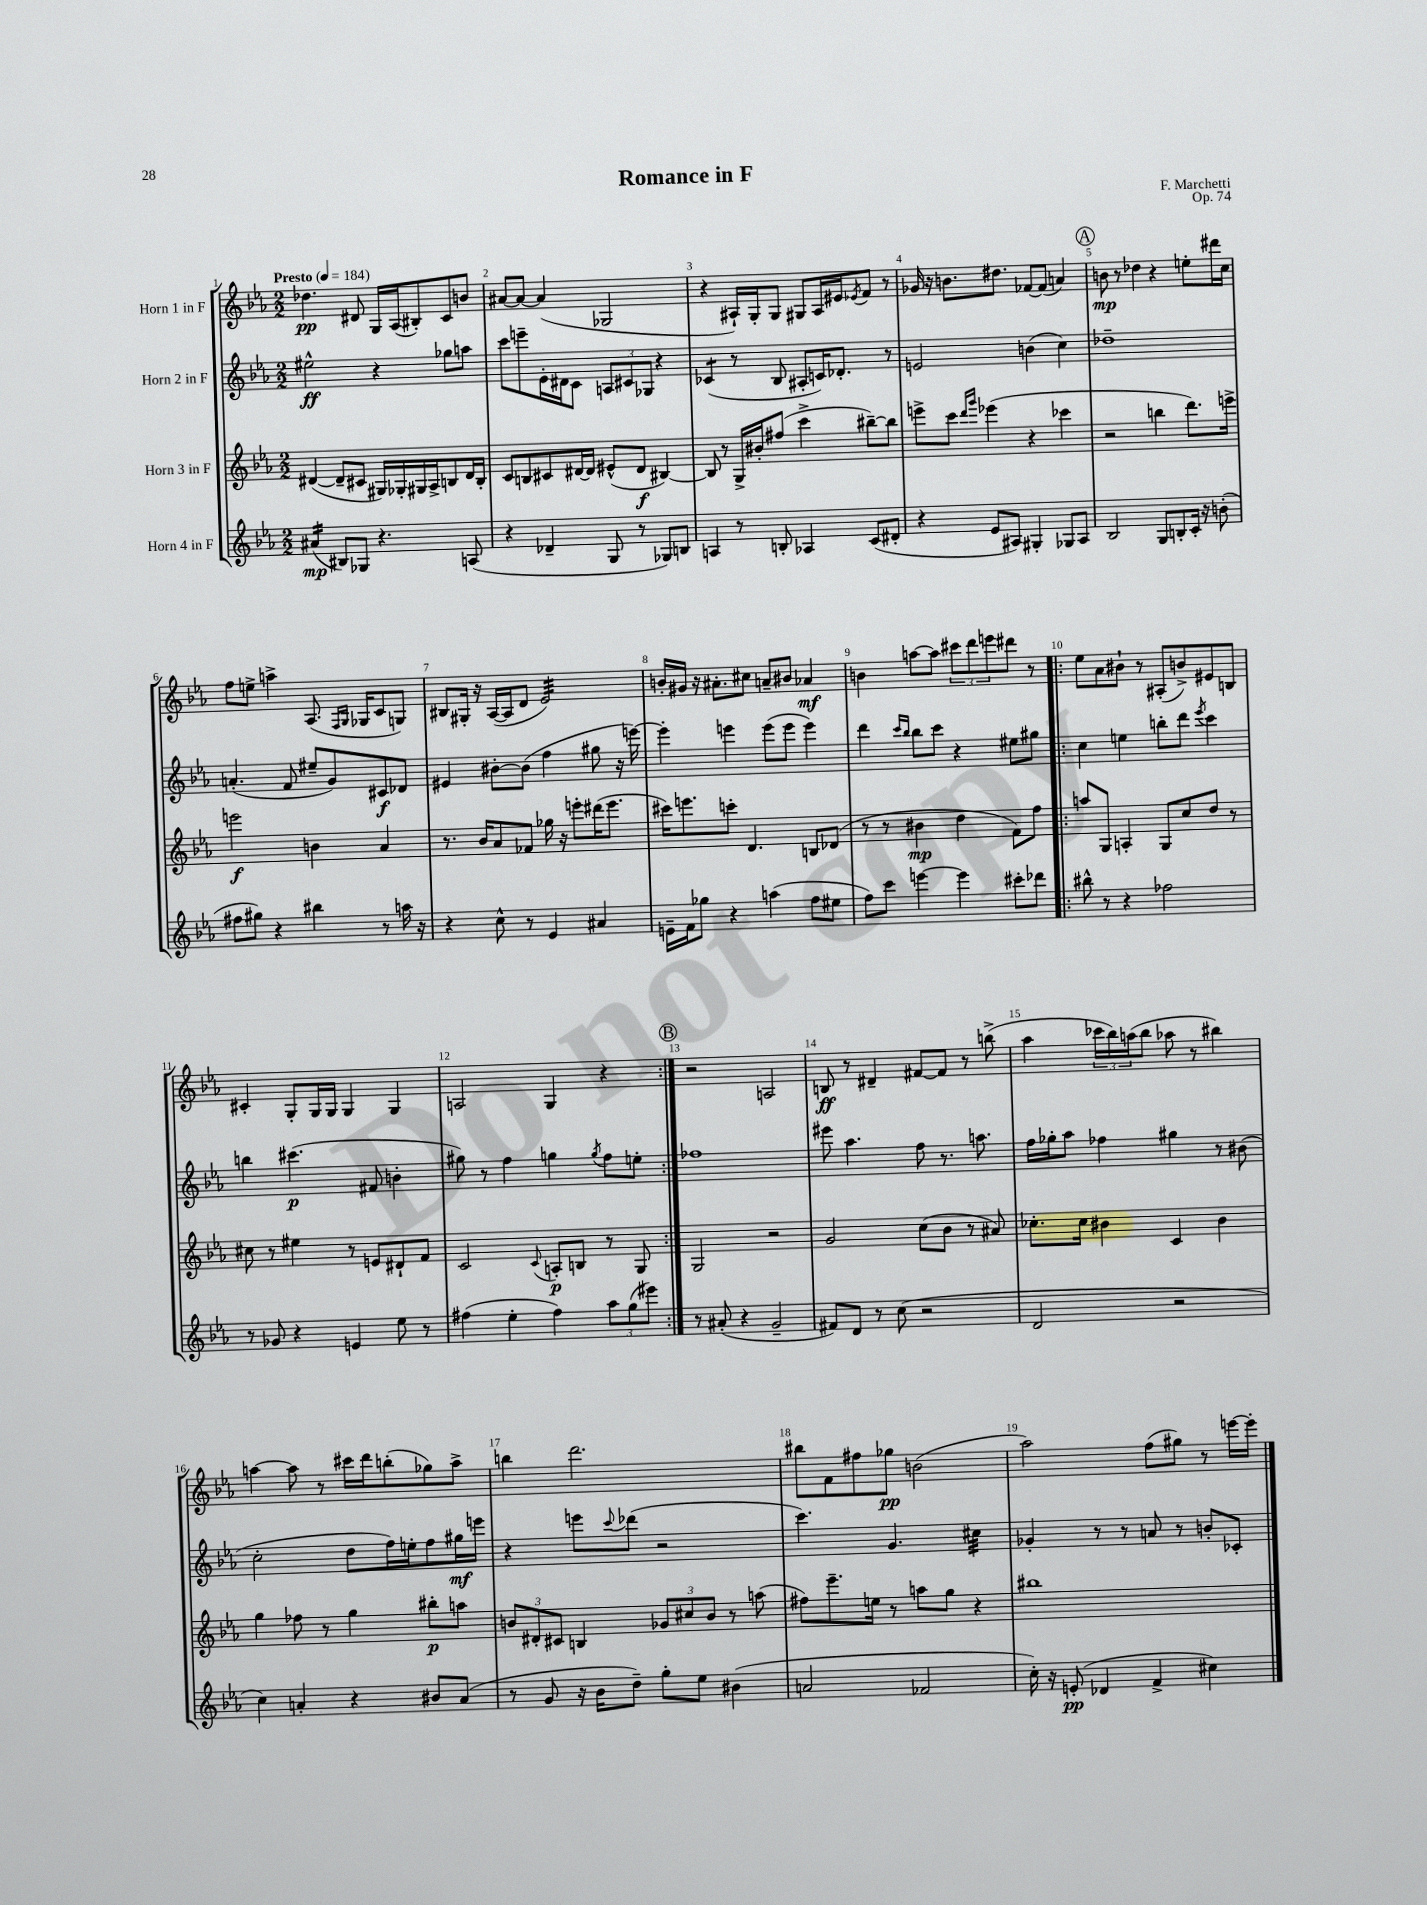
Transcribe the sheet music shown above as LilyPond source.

\header { title = "Romance in F" composer = "F. Marchetti" opus = "Op. 74" }
<<
\new StaffGroup <<
\new Staff = "s0" \with { instrumentName = "Horn 1 in F" } {
    \clef treble \key ees \major \numericTimeSignature \time 2/2 \tempo "Presto" 4 = 184
    des''4.\pp dis'8 g16 aes16( bis8-.) c'8 b'8 |
    ais'8~ ais'8~ ais'4( ges2 |
    r4 ais16-!) g16-. g8 gis8 ais16 eis'16 \acciaccatura { ees'8 } f'8 r8 |
    ges'16 r16 b'8. dis''8. fes'8~ fes'8( a'4) |
    \mark \markup { \circle "A" } b'8\mp r8 des''4 r4 e''8-. dis'''16 c''16 |
    f''8 e''8-> a''4-> aes8.( \grace { f16 g16 } ges16 c'8 g8) |
    bis8 gis16-. r16 aes16~( aes16 d'8 ees'2:32) |
    b'16-. gis'16 r16 ais'8.-. cis''8 a'8-- bis'8 aes'4\mf |
    b'4 a''8~ a''8 \tuplet 3/2 { cis'''8 d'''8 e'''8 } dis'''8 r8 |
    \repeat volta 2 { ees''8 aes'8 bis'8-! r8 ais8-.( b'8->) eis'8 b8 |
    cis'4-. g8-. g16 g16 g4 g4 |
    a2 g4 r4 | }
    \mark \markup { \circle "B" } r2 a2 |
    b8\ff r8 dis'4-- fis'8~ fis'8 r8 b''8->( |
    aes''4 \tuplet 3/2 { ces'''16 bes''16) a''16( } bes''8 aes''8 r8 bis''4) |
    a''4~ a''8 r8 cis'''16 d'''16 b''8-.( ges''8) a''8-> |
    b''4 d'''2. |
    bis''8 f'8 fis''8 ges''8\pp b'2( |
    aes''2) f''8( gis''8) r8 e'''16~ e'''16-. \bar "|." |
}
\new Staff = "s1" \with { instrumentName = "Horn 2 in F" } {
    \clef treble \key ees \major \numericTimeSignature \time 2/2
    eis''2-^\ff r4 ges''8 a''8 |
    c'''8 e'''8-- ees'16-. dis'16 c'8 \tuplet 3/2 { a8 cis'8 ges8 } r4 |
    ces'4:8( r8 bes8 ais8-. c'16) des'8.-. r8 |
    e'2 b'4( c''4) |
    \mark \markup { \circle "A" } des''1-- |
    a'4.-.( f'8 eis''8-- g'8) cis'8\f des'8 |
    eis'4 bis'8~-. bis'8( f''4 gis''8 r16 e'''16~) |
    e'''4-. e'''4 e'''8( e'''8 e'''4) |
    d'''4 \grace { c'''16 bes''16 } bes''8 c'''8 r4 eis''8 gis''8 |
    \repeat volta 2 { c''4 e''4 b''8-. d'''8 \acciaccatura { ees'''8 } c'''4 |
    b''4 cis'''4.\p( fis'8 b'4-. |
    gis''8) r8 f''4 g''4 \acciaccatura { g''8 } f''8 e''8-. | }
    \mark \markup { \circle "B" } fes''1 |
    eis'''8 aes''4. f''8 r8. a''8. |
    f''16 ges''16-. aes''8 fes''4 gis''4 r8 bis'8( |
    c''2-. d''8 f''16) e''16-. f''8 gis''16\mf e'''16 |
    r4 e'''8 \appoggiatura { c'''8 } des'''8( r2 |
    c'''4.) g'4. cis''4:32 |
    ges'4-. r8 r8 a'8 r8 b'8-. ces'8-. \bar "|." |
}
\new Staff = "s2" \with { instrumentName = "Horn 3 in F" } {
    \clef treble \key ees \major \numericTimeSignature \time 2/2
    dis'4~( dis'8-- cis'8 gis16) ges16-. gis16 aes16-> b8 dis'16 b16-. |
    c'8 b8 cis'8 dis'16~ dis'16 eis'8-^( dis'8\f bis4~) |
    bis8 r8 g16-> bis'16-. fis''8( c'''4-> bis''8~--) bis''8 |
    e'''8-> c'''8 \grace { d'''16 g'''16 } ees'''4( r4 ces'''4 |
    \mark \markup { \circle "A" } r2 b''4 d'''8.) e'''16-> |
    e'''2\f b'4 aes'4 |
    r8. bes'16 aes'8 fes'8 ges''16 r16 e'''8-. dis'''16( e'''8. |
    cis'''16) e'''8. c'''8-. d'4. b8 des'8( |
    r8 r8 bis'4\mp d''4 f'8) f''8 |
    \repeat volta 2 { a''8 g8 a4-. g8 c''8 d''8 r8 |
    cis''8 r8 eis''4 r8 e'8 dis'8-! f'8 |
    c'2 \appoggiatura { c'8 } a8-.\p b8 r8 g8 | }
    \mark \markup { \circle "B" } g2 r2 |
    g'2 c''8( bes'8 r8 ais'8) |
    ces''8.-. ces''16 bis'4 c'4 bis'4 |
    g''4 fes''8 r8 g''4 bis''8-.\p a''8 |
    \tuplet 3/2 { b'8 dis'8-. cis'8 } b4 \tuplet 3/2 { ges'8 cis''8 b'8 } r8 a''8( |
    fis''8) ees'''8.-- e''16 r8 a''8 g''8 r4 |
    bis''1 \bar "|." |
}
\new Staff = "s3" \with { instrumentName = "Horn 4 in F" } {
    \clef treble \key ees \major \numericTimeSignature \time 2/2
    ais'4:16\mp( bis8) ges8 r4. a8( |
    r4 des'4-- g8 r8 ges8) b8 |
    a4 r8 b8-. aes4 c'8( dis'8-. |
    r4 ees'8 ais8) gis4-. ges8 ais8 |
    \mark \markup { \circle "A" } bes2 g8 b8-. c'16-. r16 b'8-.( |
    fis''8 gis''8) r4 bis''4 r8 a''16 r16 |
    r4 c''8-^ r8 ees'4 ais'4 |
    e'16-- f'16 ges''8 r4 a''4( f''8 eis''8 |
    f''8) c'''8 e'''4~ e'''4 cis'''8-. des'''8 |
    \repeat volta 2 { bis''8-^ r8 r4 fes''2 |
    r8 ges'8 r4 e'4 ees''8 r8 |
    fis''4( ees''4-. fis''4) \tuplet 3/2 { aes''8 g''8( eis'''8) } | }
    \mark \markup { \circle "B" } r8 ais'8-.( r4 g'2-- |
    fis'8) d'8 r8 c''8( r2 |
    d'2 r2 |
    c''4) a'4-. r4 bis'8 a'8( |
    r8 g'8 r16 bes'16 d''8--) g''8-. ees''8 bis'4( |
    a'2 fes'2 |
    c''16-.) r16 e'8-.\pp( des'4 f'4-> cis''4) \bar "|." |
}
>>
>>
\layout { \context { \Score \override BarNumber.break-visibility = ##(#f #t #t) barNumberVisibility = #all-bar-numbers-visible } }
